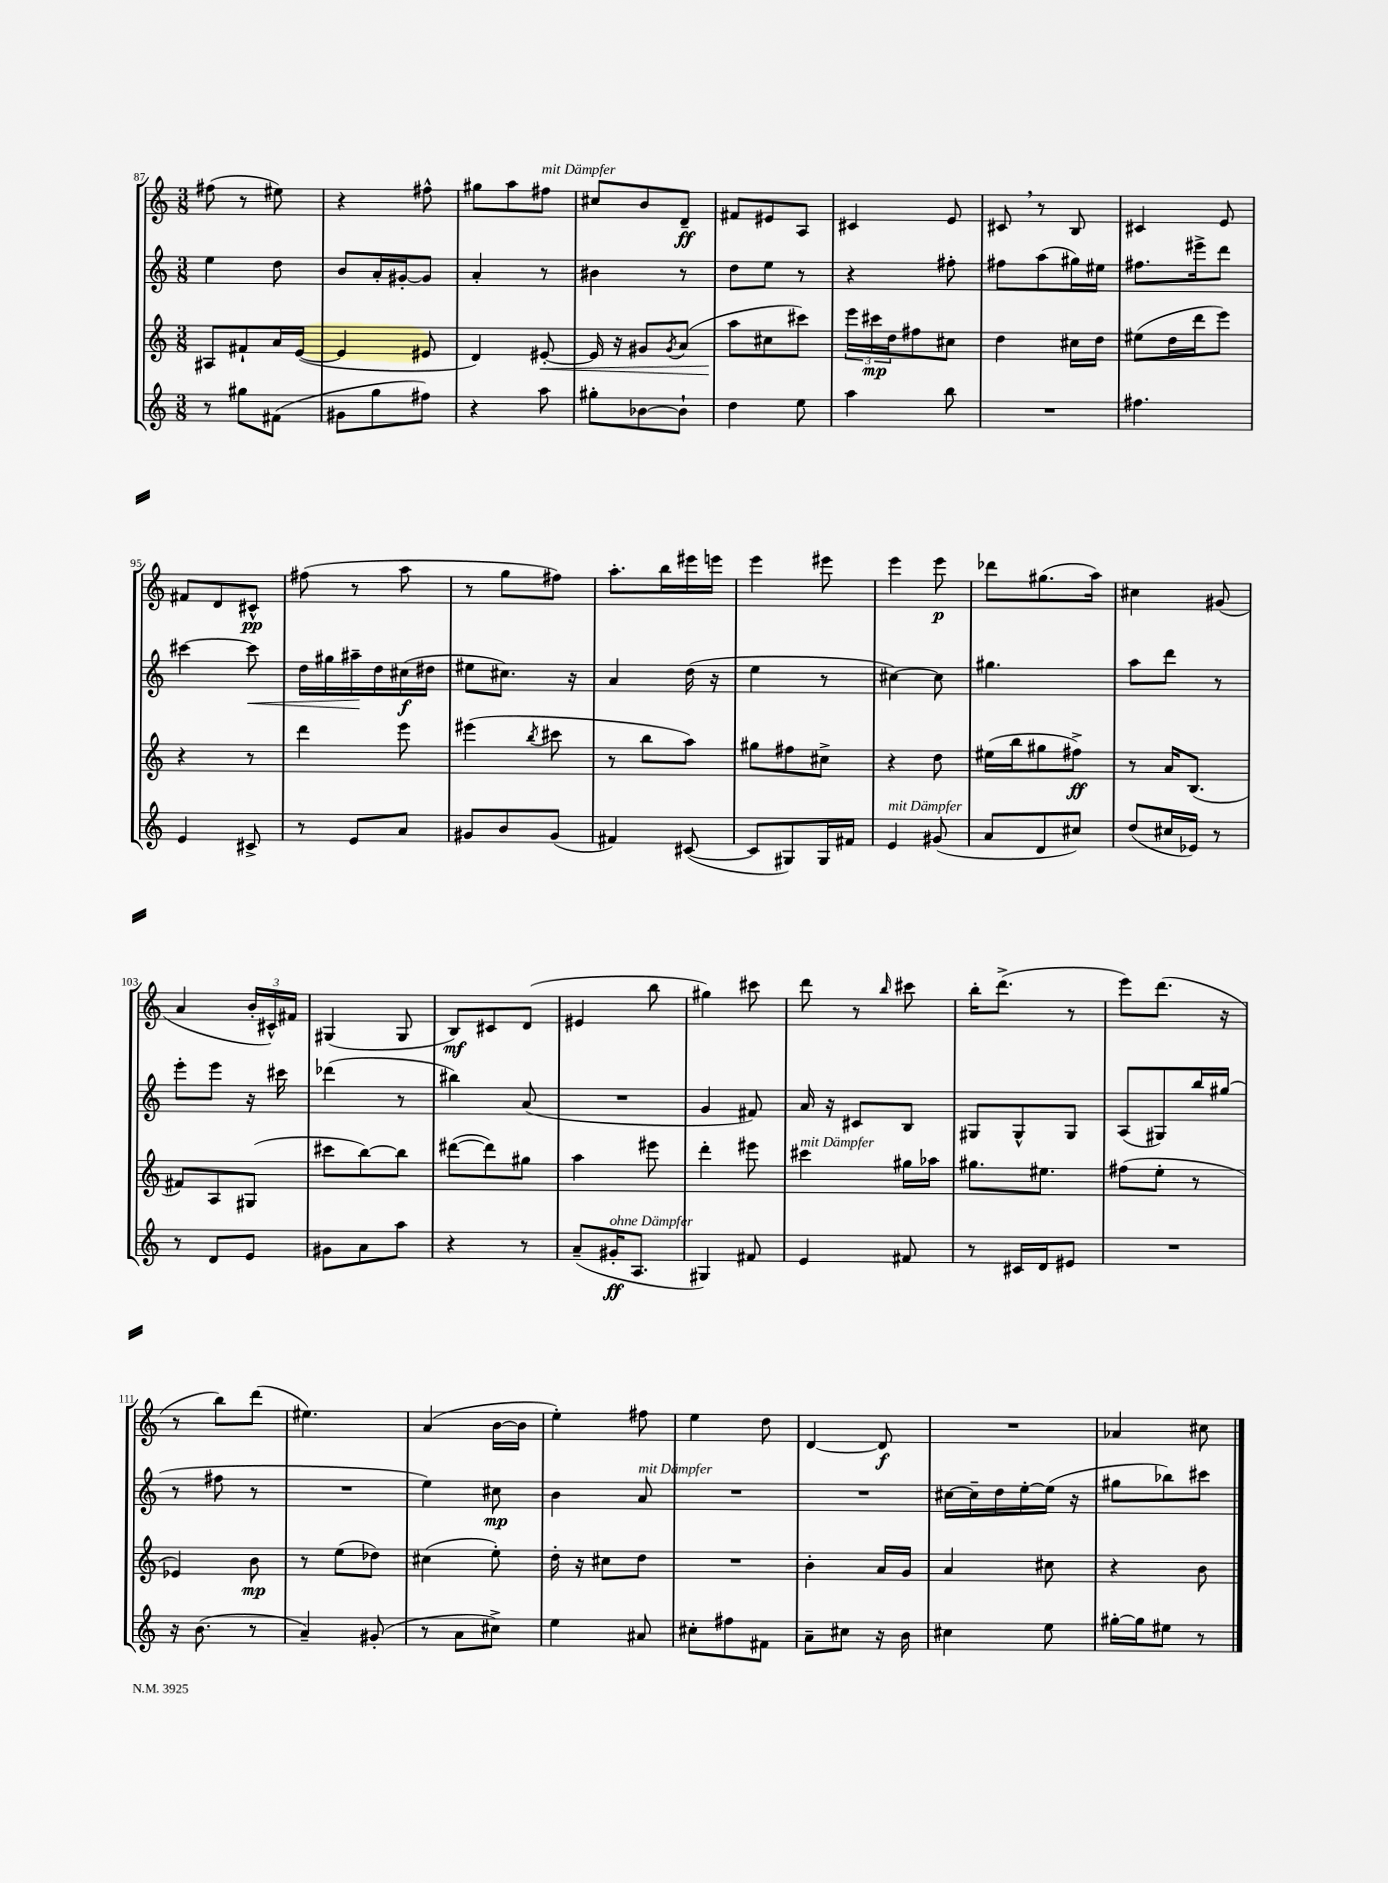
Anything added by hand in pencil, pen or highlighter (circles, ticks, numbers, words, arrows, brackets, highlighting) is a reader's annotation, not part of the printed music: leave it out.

**kern	**kern	**kern	**kern
*staff4	*staff3	*staff2	*staff1
*clefG2	*clefG2	*clefG2	*clefG2
*k[]	*k[]	*k[]	*k[]
*M3/8	*M3/8	*M3/8	*M3/8
8r	8A#	4ee	(8ff#
8gg#	8f#`	.	8r
(8f#	16a	8dd	8ee#)
.	([16e	.	.
=	=	=	=
8g#	4e]	8b	4r
8gg	.	16a'	.
.	.	[16g#'	.
8ff#)	8e#	8g#]	8ff#^^
=	=	=	=
4r	4d)	4a'	8gg#
.	.	.	8aa
8aa	[8e#'	8r	8ff#
=	=	=	=
8gg#'	16e#]	4b#	8cc#
.	16r	.	.
[8b-	8g#	.	8b
.	8qg#	.	.
8b-`]	(8a	8r	8d~
=	=	=	=
4dd	8aa	8dd	8f#
.	8cc#	8ee	8e#
8ee	8ccc#)	8r	8A
=	=	=	=
4aa	24eee	4r	4c#
.	24ccc#	.	.
.	24dd	.	.
.	8ff#	.	.
8bb	8cc#	8ff#'	8e
=	=	=	=
4.r	4dd	8ff#	8c#
.	.	(8aa	8r
.	16cc#	16gg#)	8B
.	16dd	16ee#	.
=	=	=	=
4.ff#	(8ee#	8.ff#	4c#
.	16dd	.	.
.	16ddd	16eee#^	.
.	8eee)	8ddd	8e
=	=	=	=
4e	4r	[4ccc#	8f#
.	.	.	8d
8c#^	8r	8ccc#]	8c#^^
=	=	=	=
8r	4ddd	16dd	(8ff#
.	.	16gg#	.
8e	.	16aa#~	8r
.	.	16dd	.
8a	8eee	(16cc#	8aa
.	.	16dd#	.
=	=	=	=
8g#	(4eee#	8ee#	8r
8b	.	8.cc#)	8gg
.	8qbb	.	.
(8g#	8ccc#	.	8ff#)
.	.	16r	.
=	=	=	=
4f#)	8r	4a	8.aa'
.	8bb	.	.
.	.	.	16bb
([8c#	8aa)	(16dd	16eee#
.	.	16r	16eee
=	=	=	=
8c#]	8gg#	4ee	4eee
8G#)	8ff#	.	.
16G#	8cc#^	8r	8eee#
16f#	.	.	.
=	=	=	=
4e	4r	[4cc#)	4eee
(8g#	8dd	8cc#]	8eee
=	=	=	=
8a	(16ee#	4.gg#	8ddd-
.	16bb	.	.
8d	8gg#	.	(8.gg#
8cc#)	8ff#^)	.	.
.	.	.	16aa)
=	=	=	=
(8dd	8r	8aa	4cc#
16cc#	16a	8ddd	.
16e-)	(8.B	.	.
8r	.	8r	(8g#
=	=	=	=
8r	8f#)	8eee'	4a
8d	8A	8eee	.
8e	(8G#	16r	24b'
.	.	.	24c#^^)
.	.	16ccc#	.
.	.	.	24f#
=	=	=	=
8g#	8ccc#	(4ddd-	(4G#
8a	[8bb)	.	.
8aa	8bb]	8r	8G#
=	=	=	=
4r	([8ddd#	4bb#)	8B)
.	8ddd#])	.	8c#
8r	8gg#	(8a	(8d
=	=	=	=
(8a~	4aa	4.r	4e#
16g#'	.	.	.
8.A	.	.	.
.	8eee#	.	8bb
=	=	=	=
4G#)	4ddd'	4g	4gg#)
8f#	8eee#	8f#)	8ccc#
=	=	=	=
4e	4ccc#	16a	8ddd
.	.	16r	.
.	.	8c#	8r
.	.	.	16qqbb
8f#	16gg#	8B	8ccc#
.	16aa-	.	.
=	=	=	=
8r	8.gg#	8G#	16bb'
.	.	.	(8.ddd^
16c#	.	8G#^^	.
16d	8.ee#	.	.
8e#	.	8G#	8r
=	=	=	=
4.r	(8ff#	(8A	8eee)
.	8ee'	8G#)	(8.ddd
.	8r	16bb	.
.	.	(16gg#	16r
=	=	=	=
16r	4e-)	8r	8r
(8.b	.	.	.
.	.	8ff#	8bb)
8r	8b	8r	(8ddd
=	=	=	=
4a~)	8r	4.r	4.ee#)
.	(8ee	.	.
(8g#'	8dd-)	.	.
=	=	=	=
8r	(4cc#	4ee)	(4a
8a	.	.	.
8cc#^)	8ee')	8cc#	[16b
.	.	.	16b]
=	=	=	=
4ee	16dd'	4b	4ee')
.	16r	.	.
.	8cc#	.	.
8a#	8dd	8a	8ff#
=	=	=	=
8cc#'	4.r	4.r	4ee
8ff#	.	.	.
8f#	.	.	8dd
=	=	=	=
8a~	4b'	4.r	[4d
8cc#	.	.	.
16r	16a	.	8d]
16b	16g	.	.
=	=	=	=
4cc#	4a	[16cc#	4.r
.	.	16cc#~]	.
.	.	16dd	.
.	.	[16ee'	.
8ee	8cc#	(16ee]	.
.	.	16r	.
=	=	=	=
[16gg#'	4r	8gg#	4a-
16gg#]	.	.	.
8ee#	.	8bb-)	.
8r	8b	8ccc#	8cc#
==	==	==	==
*-	*-	*-	*-
